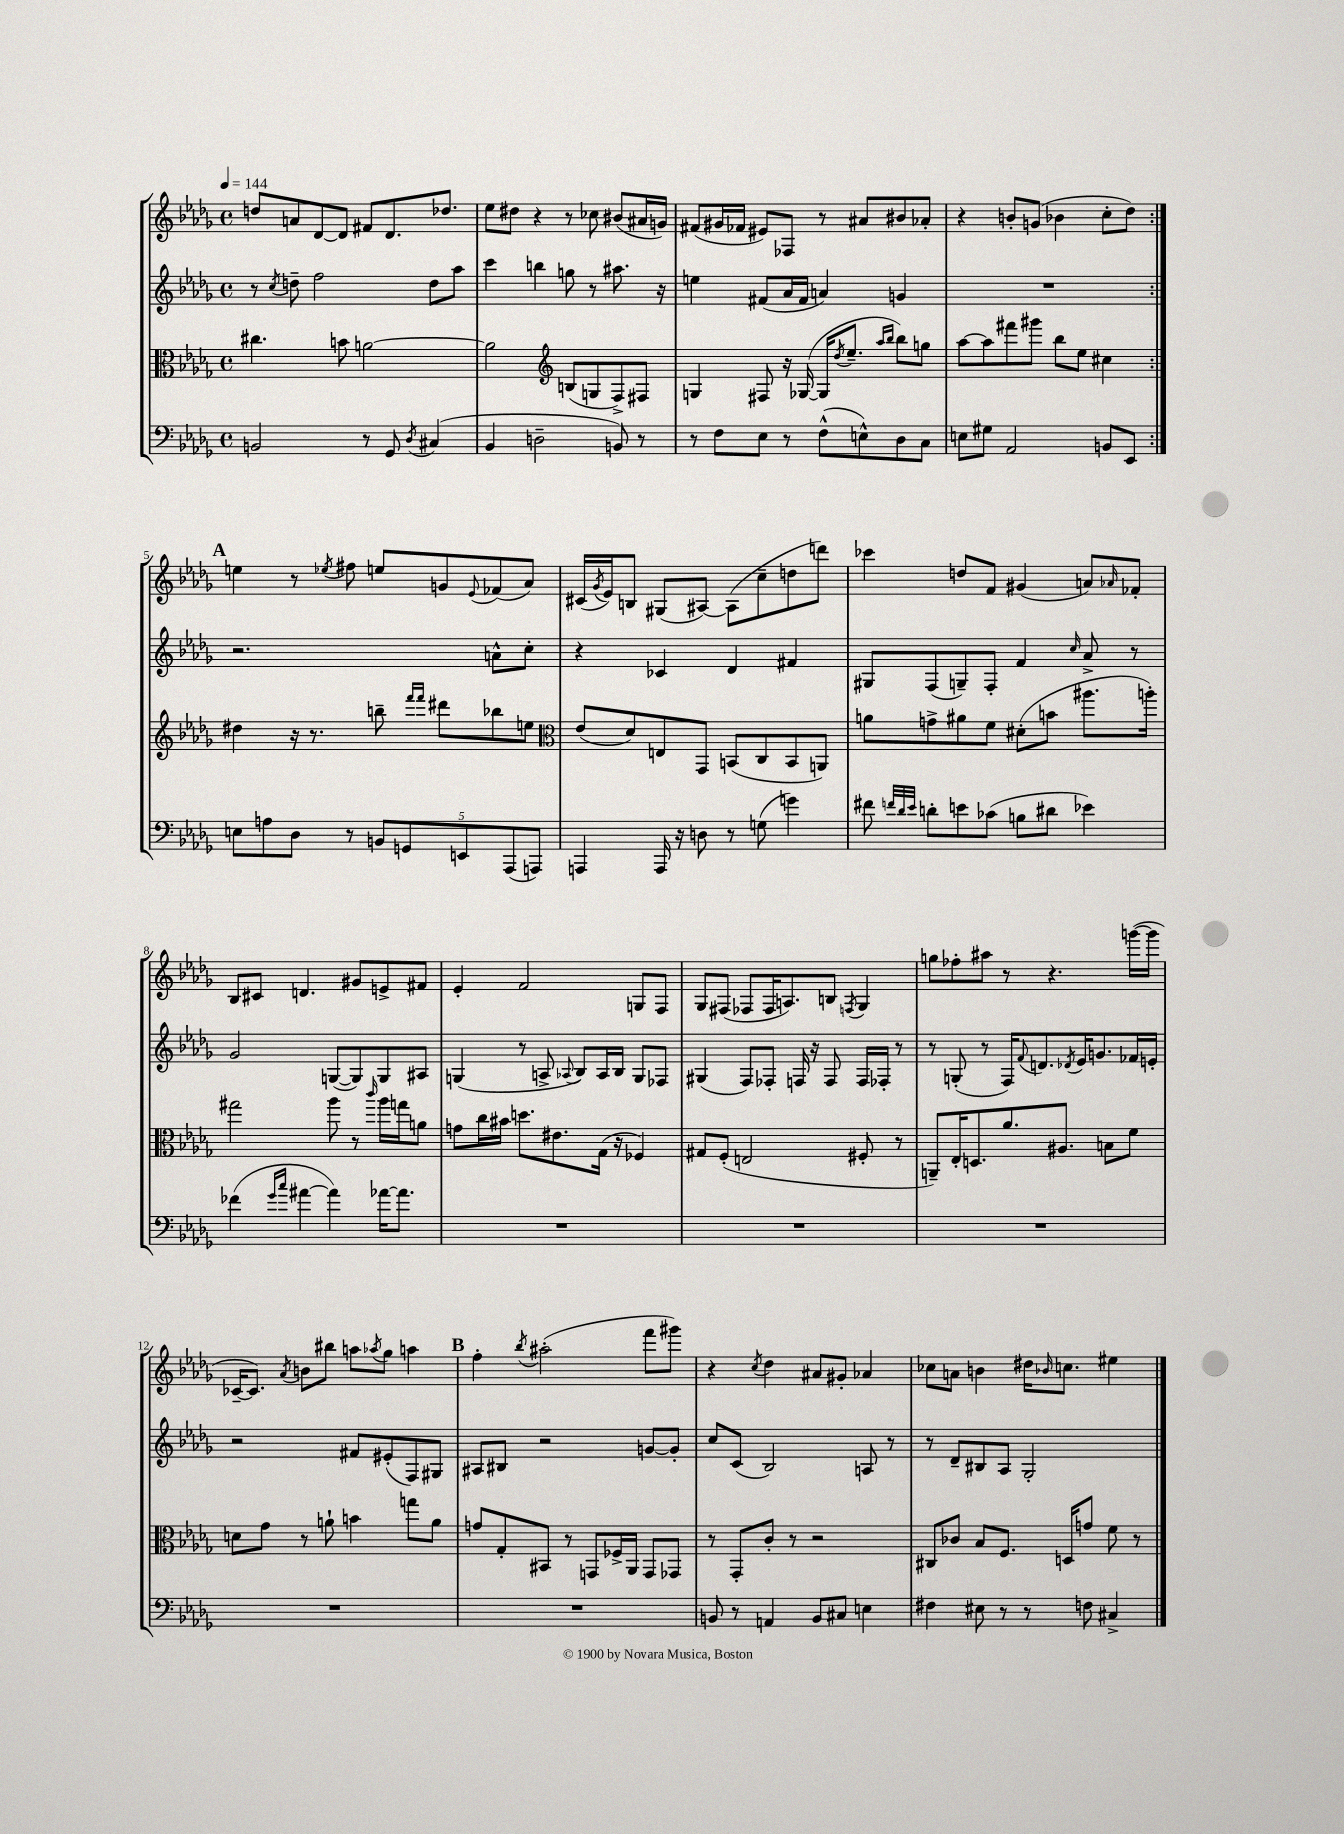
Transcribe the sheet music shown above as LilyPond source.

<<
\new StaffGroup <<
\new Staff = "s0" {
    \clef treble \key des \major \defaultTimeSignature \time 4/4 \tempo 4 = 144
    \repeat volta 2 { d''8 a'8 des'8~ des'8 fis'8 des'8. des''8. |
    ees''8 dis''8 r4 r8 ces''8 bis'8( ais'16 g'16) |
    fis'8( gis'16 fes'16 eis'8) fes8 r8 ais'8 bis'8 aes'8-. |
    r4 b'8-. g'8( bes'4 c''8-. des''8) | }
    \mark \markup { \bold "A" } e''4 r8 \acciaccatura { ees''8 } fis''8 e''8 g'8 \appoggiatura { ees'8 } fes'8( aes'8) |
    cis'16( \acciaccatura { ges'8 } ees'16) b8 gis8( ais8~) ais8( c''8-- d''8 d'''8) |
    ces'''4 d''8 f'8 gis'4( a'8) \grace { aes'16 } fes'8-. |
    bes8 cis'8 d'4. gis'8 e'8-> fis'8 |
    ees'4-. f'2 g8 f8 |
    ges8 fis8( fes8 fes16 a8.) b8 \acciaccatura { f8 } ges4 |
    g''8 fes''8-. ais''8 r8 r4. g'''16~( g'''16 |
    ces'16~-- ces'8.) \acciaccatura { aes'8 } b'8 bis''8 a''8 \acciaccatura { aes''8 } ges''8 a''4 |
    \mark \markup { \bold "B" } f''4-. \acciaccatura { bes''8 } ais''2-.( f'''8 gis'''8) |
    r4 \acciaccatura { c''8 } des''4 ais'8 gis'8-. aes'4 |
    ces''8 a'8 b'4 dis''16 \grace { bes'16 } c''8. eis''4 \bar "|." |
}
\new Staff = "s1" {
    \clef treble \key des \major \defaultTimeSignature \time 4/4
    \repeat volta 2 { r8 \acciaccatura { c''8 } d''8-- f''2 d''8 aes''8 |
    c'''4 b''4 g''8 r8 ais''8. r16 |
    e''4 fis'8( aes'16 fis'16 a'4) g'4 |
    R1 | }
    \mark \markup { \bold "A" } r2. a'8-^ c''8-. |
    r4 ces'4 des'4 fis'4 |
    gis8 f8( g8--) f8-. f'4 \grace { c''16 } aes'8-> r8 |
    ges'2 g8~( g8) g8 ais8 |
    g4( r8 a8-> \appoggiatura { aes8 } bes8) aes16 bes16 g8 fes8 |
    gis4( f8) fes8-. f16 r16 f8 f16 fes16-. r8 |
    r8 g8-.( r8 f16) \appoggiatura { f'8 } d'8. \acciaccatura { des'8 } ees'16 g'8. fes'16 e'16-. |
    r2 fis'8 eis'8-.( f8) gis8 |
    \mark \markup { \bold "B" } ais8 bis8 r2 g'8~ g'8-. |
    c''8 c'8( bes2) a8 r8 |
    r8 des'8-- bis8 aes8 ges2-. \bar "|." |
}
\new Staff = "s2" {
    \clef alto \key des \major \defaultTimeSignature \time 4/4
    \repeat volta 2 { cis''4. b'8 a'2~ |
    a'2 \clef treble b8( g8 f8->) fis8 |
    g4 fis8 r16 ges16~( ges16 \acciaccatura { des''8 } ees''8.-- \grace { aes''16 bes''16 } bes''8) g''8 |
    aes''8~ aes''8 fis'''8 gis'''8 bes''8 ees''8 cis''4 | }
    \mark \markup { \bold "A" } dis''4 r16 r8. b''8-- \grace { f'''16 f'''16 } dis'''8 bes''8 e''8 |
    \clef alto ees'8( des'8) e8 ges,8 b,8( c8 b,8 a,8) |
    a'8 g'8-> ais'8 f'8 dis'8-.( b'8 ais''8. a''16-.) |
    gis''2 aes''8 r8 \grace { c'''16 } aes''16 g''16 a'8 |
    g'8 c''16 bis'16 d''8. eis'8. ges16( r16 fes4) |
    gis8 f8-.( e2 fis8-. r8 |
    a,8--) ees16-. d8. aes'8. ais8. b8 f'8 |
    d'8 ges'8 r8 a'8-! b'4 g''8 a'8 |
    \mark \markup { \bold "B" } g'8 ges8-. bis,8 r8 g,8 fes16-> aes,16 g,8 ges,8 |
    r8 ges,8-. c'8-. r8 r2 |
    cis8 ces'8 bes8 f8. d16 g'8 f'8 r8 \bar "|." |
}
\new Staff = "s3" {
    \clef bass \key des \major \defaultTimeSignature \time 4/4
    \repeat volta 2 { b,2 r8 ges,8 \acciaccatura { des8 } cis4( |
    bes,4 d2-- b,8) r8 |
    r8 f8 ees8 r8 f8-^( e8-^) des8 c8 |
    e8 gis8 aes,2 b,8 ees,8 | }
    \mark \markup { \bold "A" } e8 a8 des8 r8 \tuplet 5/4 { b,8 g,8 e,8 aes,,8( a,,8) } |
    a,,4 a,,16 r16 d8 r8 g8( g'4) |
    fis'8 \grace { f'32 des'32 ees'32 } d'8-. e'8 ces'8( b8 dis'8 ees'4) |
    fes'4( \grace { ges'16 c''16 } ais'4~ ais'4) aes'16~ aes'8. |
    R1 |
    R1 |
    R1 |
    R1 |
    \mark \markup { \bold "B" } R1 |
    b,8 r8 a,4 b,8 cis8 e4 |
    fis4 eis8 r8 r8 f8 cis4-> \bar "|." |
}
>>
>>
